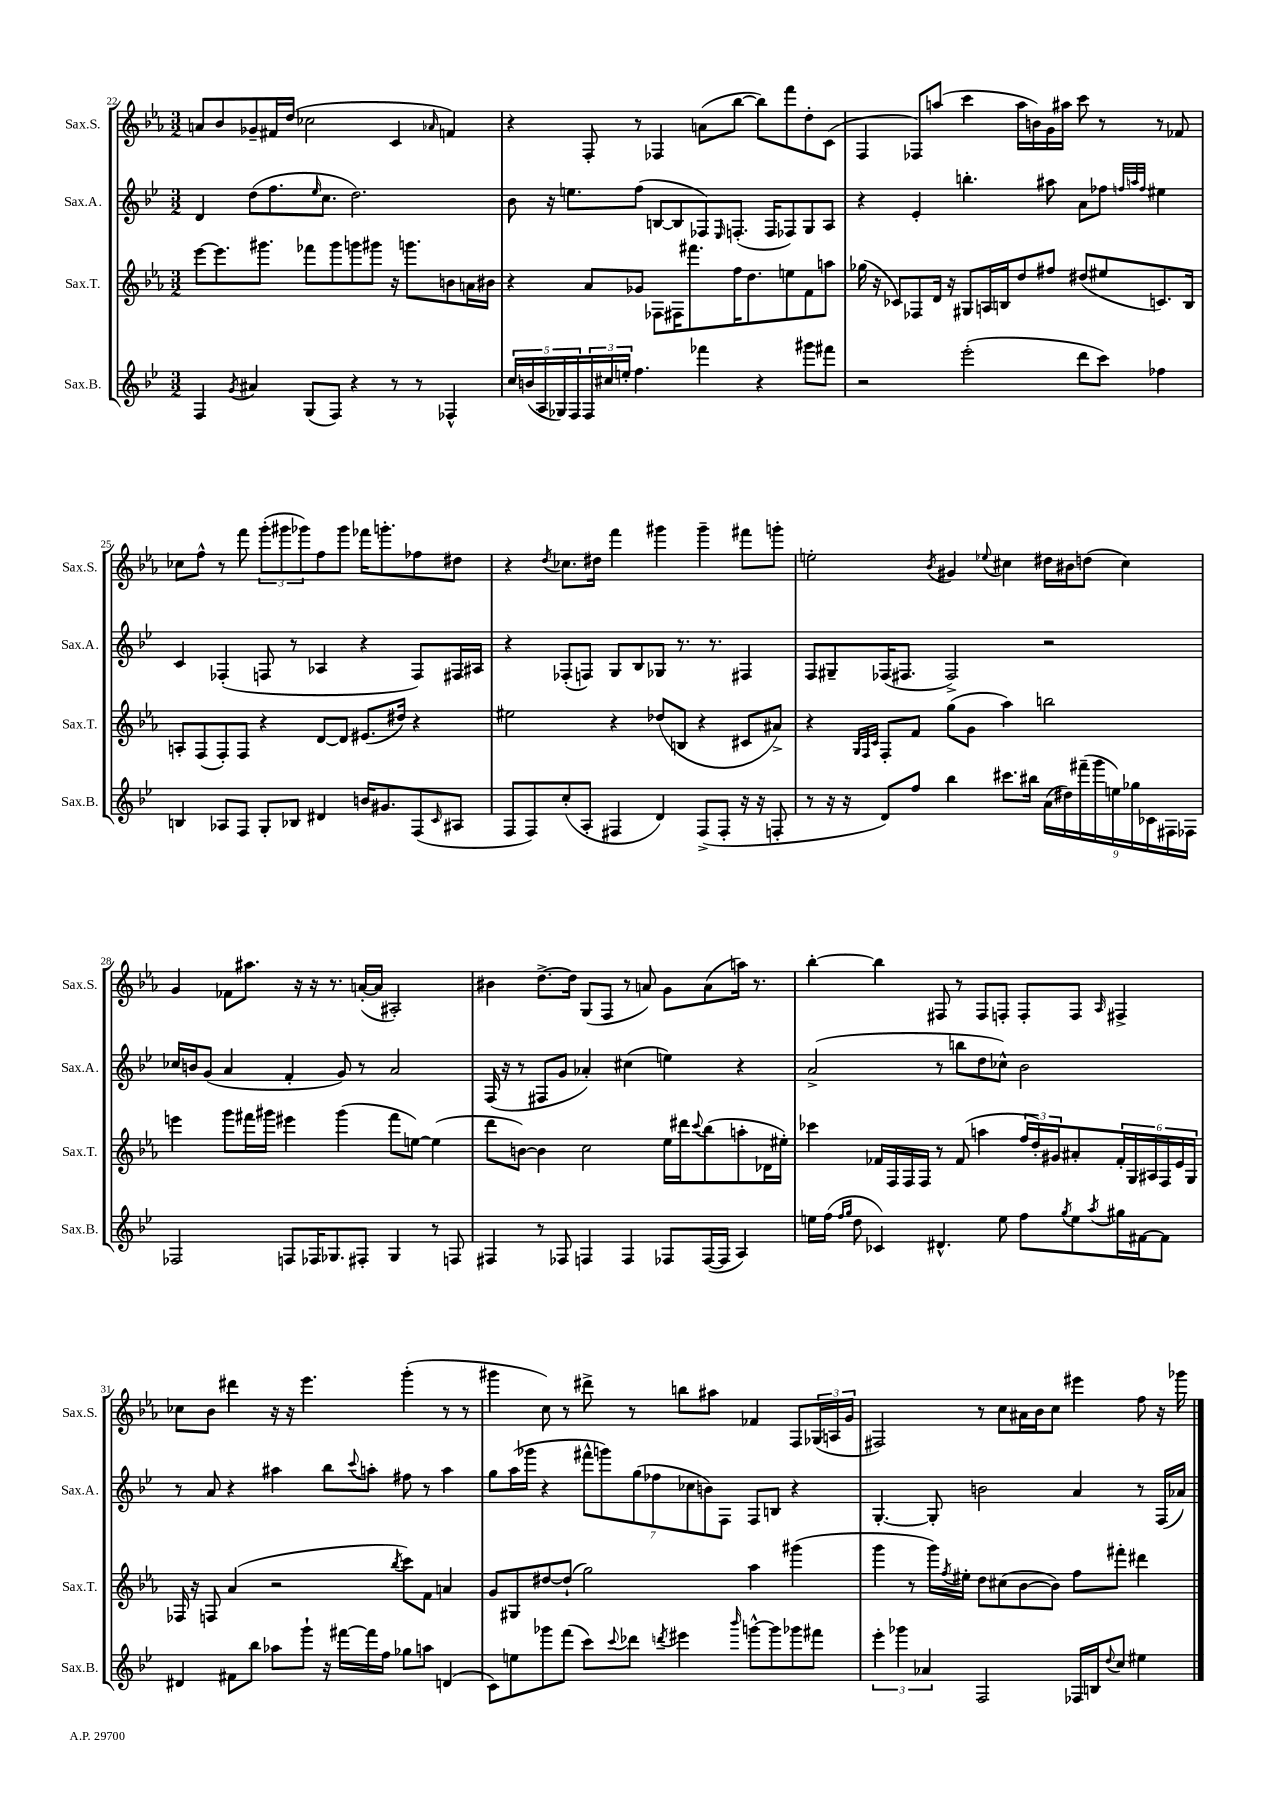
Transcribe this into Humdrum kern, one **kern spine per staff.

**kern	**kern	**kern	**kern
*part4	*part3	*part2	*part1
*staff4	*staff3	*staff2	*staff1
*I"Sax.B.	*I"Sax.T.	*I"Sax.A.	*I"Sax.S.
*I'Sax.B.	*I'Sax.T.	*I'Sax.A.	*I'Sax.S.
*clefG2	*clefG2	*clefG2	*clefG2
*k[b-e-]	*k[b-e-a-]	*k[b-e-]	*k[b-e-a-]
*M3/2	*M3/2	*M3/2	*M3/2
=22	=22	=22	=22
4F/	[8eee-\L	4d/	8an/L
.	8.eee-\]	.	8b-/
8qg/	.	.	.
4a#X/	.	(8dd\L	8g-X~/
.	8.ggg#X\J	.	.
.	.	8.ff\	16f#X/L
.	.	.	(16dd/JJ
(8G/L	8fff-X\L	.	2cc-X\
.	.	16qqee-/	.
.	.	8.cc\J	.
8F/J)	8ggg#\	.	.
4r	8gggn\	2.dd\)	.
.	8ggg#X\J	.	.
8r	16r	.	4c/
.	8.gggn\L	.	.
8r	.	.	.
.	.	.	16qqa-X/
4F-X^^/	8bn\	.	4fn/)
.	16an\L	.	.
.	16b#X\JJ	.	.
=23	=23	=23	=23
20cc/LL	4r	8b-\	4r
(20bn/	.	.	.
20A/	.	.	.
.	.	16r	.
20G-X/)	.	.	.
.	.	8.een\L	.
20F/	.	.	.
24F/	8a-/L	.	8F'/
24cc#X/	.	.	.
24een'/JJ	.	.	.
4.ff\	8g-X/J	(8ff\J	8r
.	8F-X\L	[8Bn/L	4F-X/
.	16F#X\K	8B/]	.
.	8.fff#X\	.	.
4fff-X\	.	8F-X/)	(8an\L
.	.	16qqE-/	.
.	16ff\K	(8.Fn'/J	[8bb-\J
.	8.dd\	.	.
4r	.	.	8bb-\L])
.	.	16F/KL	.
.	8een\	8F-X/)	8fff\
8ggg#X\L	8f\	8G/	8dd'\
8fff#X\J	8aan\J	8A/J	(8c\J
=24	=24	=24	=24
2r	(16gg-X\	4r	4F/
.	16r	.	.
.	8c-X/L)	.	.
.	8F-X/	4e-'/	8F-X/L)
.	16d/Jk	.	(8aan/J
.	16r	.	.
(2eee-'\	8G#X/L	4.bbn'\	4ccc\
.	16An/L	.	.
.	16Bn/J	.	.
.	8dd/	.	16aa\LL
.	.	.	16bn\)
.	8ff#X/J	8aa#X\	16g\
.	.	.	16aa#X\JJ
8ddd\L	(8dd#X/L	8a\L	8ccc\
8ccc\J)	8ee#X/	8ff-X\J	8r
.	.	32qqffn/LLL	.
.	.	32qqaan/	.
.	.	32qqff/JJJ	.
4ff-X\	8.cn/)	4ee#X\	8r
.	.	.	8f-X/
.	16B/Jk	.	.
!!LO:LB:g=z
=25	=25	=25	=25
4Bn/	8An'/L	4c/	8cc-X\L
.	(8F/	.	8ff^^\J
8A-X/L	8F'/)	(4F-X'/	8r
8F/J	8F/J	.	8fff\
8G'/L	4r	8Fn/	(12ggg'\L
.	.	.	12ggg#X\
8B-X/J	.	8r	.
.	.	.	12ggg-X\)
4d#X/	[8d/L	4A-X/	8ff\
.	8d/J]	.	8ggg-\J
16bn/KL	(8.e#X/L	4r	16fff-X\KL
8.g#X/	.	.	8.gggn'\
.	16dd#X/Jk)	.	.
(8F/	4r	8F/L)	8ff-X\
16qqc/	.	.	.
8A#X/J	.	16F#X/L	8dd#X\J
.	.	16A#X/JJ	.
=26	=26	=26	=26
8F/L	2ee#X\	4r	4r
8F/)	.	.	.
.	.	.	8qdd/
(8cc'/	.	(8F-X'/L	8.cc-X\L
8A'/J	.	8Fn/J)	.
.	.	.	16dd#X\Jk
4F#X/	4r	8G/L	4fff\
.	.	8B-/	.
4d/)	(8dd-X/L	8G-X/J	4ggg#X\
.	8Bn/J	8.r	.
(8F#^/L	4r	.	4ggg#~\
.	.	8.r	.
8F#'/J	.	.	.
16r	8c#X/L	4F#X/	8fff#X\L
16r	.	.	.
8Fn'/	8a#X^/J)	.	8gggn'\J
=27	=27	=27	=27
8r	4r	8F/L	2een'\
16r	.	8G#X~/	.
16r	.	.	.
.	32qqG/LLL	.	.
.	32qqF/	.	.
.	32qqc/JJJ	.	.
8d/L)	8F'/L	(16F-X/K	.
.	.	8.F#X/J	.
8ff/J	8f/J	.	.
.	.	.	8qb-/
4bb-\	(8gg\L	2F#^/)	4g#X/
.	8g\J	.	.
.	.	.	8qqee-X/
8.ccc#X\L	4aa-\)	.	4cc#X\
16bb#X\Jk	.	.	.
(18a\LL	2bbn\	2r	16dd#X\LL
18dd#X\)	.	.	.
.	.	.	16b#X\J
(18fff#X~\	.	.	.
.	.	.	(8ddn\J
18ggg\	.	.	.
18een\)	.	.	.
.	.	.	4cc#\)
18gg-X\	.	.	.
18c-X\	.	.	.
18F#X\	.	.	.
18F-X\JJ	.	.	.
!!LO:LB:g=z
=28	=28	=28	=28
2F-X/	4eeen\	16cc-X/LL	4g/
.	.	16bn/J	.
.	.	(8g/J	.
.	8ggg\L	4a/	8f-X\L
.	16fff#X\L	.	8.aa#X\J
.	16ggg#X\JJ	.	.
8Fn/L	4eee#X\	4f'/	.
.	.	.	16r
16F-X/K	.	.	16r
8.G-X/	.	.	8.r
.	(4ggg#\	8g/)	.
8F#X'/J	.	8r	([16an'/LL
.	.	.	16a/JJ]
4G-/	8fff#\L	2a/	2A#X'/)
.	[8een\J)	.	.
8r	(4ee\]	.	.
8Fn/	.	.	.
=29	=29	=29	=29
4F#X/	8ddd\L	(16F/	4b#X\
.	.	16r	.
.	[8bn\J)	8r	.
8r	4b\]	8F#X/L	[8.dd^\L
8F-X/	.	8g/J	.
.	.	.	16dd\Jk]
4Fn/	2cc\	4a-X'/)	(8G/L
.	.	.	8F/J
4F/	.	(4cc#X\	8r
.	.	.	8an/)
8F-X/L	16ee-\LL	4een\)	8g\L
.	16ddd#X\J	.	.
.	8qqccc/	.	.
([16F-/L	(8bb-\	.	(8a\
16F-/JJ]	.	.	.
4A/)	8aan'\	4r	16aan\Jk)
.	.	.	8.r
.	16d-X\L	.	.
.	16ee#X'\JJ)	.	.
=30	=30	=30	=30
16een\LL	4ccc-X\	(2a^/	[4bb-'\
(16ff\JJ	.	.	.
16qqff/LL	.	.	.
16qqgg/JJ	.	.	.
8dd\	.	.	.
4c-X/)	16f-X/LL	.	4bb-\]
.	16F/	.	.
.	16F/	.	.
.	16F/JJ	.	.
4.d#X^^/	8r	8r	8F#X/
.	(8f-/	8bbn\L	8r
.	4aan\	8dd\	8F#/L
8ee\	.	8cc-X^^\J)	8Fn'/J
8ff\L	24ff/LL	2b-\	8F'/L
.	24dd'/)	.	.
.	24g#X/J	.	.
8qgg/	.	.	.
8ee\	8a#X'/	.	8F/J
8qaa/	.	.	16qqA-/
16gg#X\L	24f-'/L	.	4F#X^/
.	24G/	.	.
[16f#X\J	.	.	.
.	24A#X/	.	.
8f#\J]	24F/	.	.
.	24e-/	.	.
.	24G/JJ	.	.
!!LO:LB:g=z
=31	=31	=31	=31
4d#X/	16F-X/	8r	8cc-X\L
.	16r	.	.
.	8Fn/	8a/	8b-\J
8f#X\L	(4a-/	4r	4ddd#X\
8bb-\J	.	.	.
8aa-X\L	2r	4aa#X\	16r
.	.	.	16r
8ggg`\J	.	.	4.eee-\
16r	.	8bb-\L	.
[16fff#X\LL	.	.	.
.	.	8qqccc/	.
16fff#\]	.	8aan'\J	.
16ff\JJ	.	.	.
.	8qbb-/	.	.
8gg-X\L	8ccc\L)	8ff#X\	(4ggg'\
8aan\J	8f\J	8r	.
(4dn/	4an/	4aa\	8r
.	.	.	8r
=32	=32	=32	=32
8c\L)	8g/L	8gg\L	4ggg#X\
8een\	8G#X/	(16aa\L	.
.	.	16ggg-X\JJ	.
8ggg-X\	[8dd#X/	4r	8cc\)
(8fff\J	(8dd#`/J]	.	8r
8ccc\L)	2gg\)	14fff#X^^\L	8ddd#X^\
.	.	14gggn\)	.
8qqccc/	.	.	.
8ddd-X\J	.	.	8r
.	.	(14gg\	.
.	.	14ff-X\	.
8qdddn/	.	.	.
4eee#X\	.	.	8bbn\L
.	.	14cc-X\	.
.	.	14bn\)	.
.	.	.	8aa#X\J
.	.	14F\J	.
16qqbbb-/	.	.	.
[8gggn^^\L	4aa-\	8F/L	4f-X/
8ggg\]	.	8Bn/J	.
8ggg-X\	(4ggg#X\	4r	8F/L
8fff#X\J	.	.	(24G-X/L
.	.	.	24An/
.	.	.	24g/JJ
=33	=33	=33	=33
6eee-'\	4ggg\	[4.G'/	2F#X/)
6ggg-X\	.	.	.
.	8r	.	.
6a-X/	.	.	.
.	16ggg\LL)	8G'/]	.
.	8qff/	.	.
.	16ee#X'\JJ	.	.
2F/	8dd\L	2bn\	8r
.	(8cc#X\	.	8cc\L
.	[8b-\	.	16a#X\L
.	.	.	16b-\J
.	8b-\J])	.	8cc\J
16F-X/LL	8ff\L	4a/	4eee#X\
16Bn/J	.	.	.
8qqdd/	.	.	.
8cc/J	8fff#X'\J	.	.
4ee#X\	4ddd#X\	8r	8ff\
.	.	(16F/LL	16r
.	.	16a-X/JJ)	16ggg-X\
==	==	==	==
*-	*-	*-	*-
